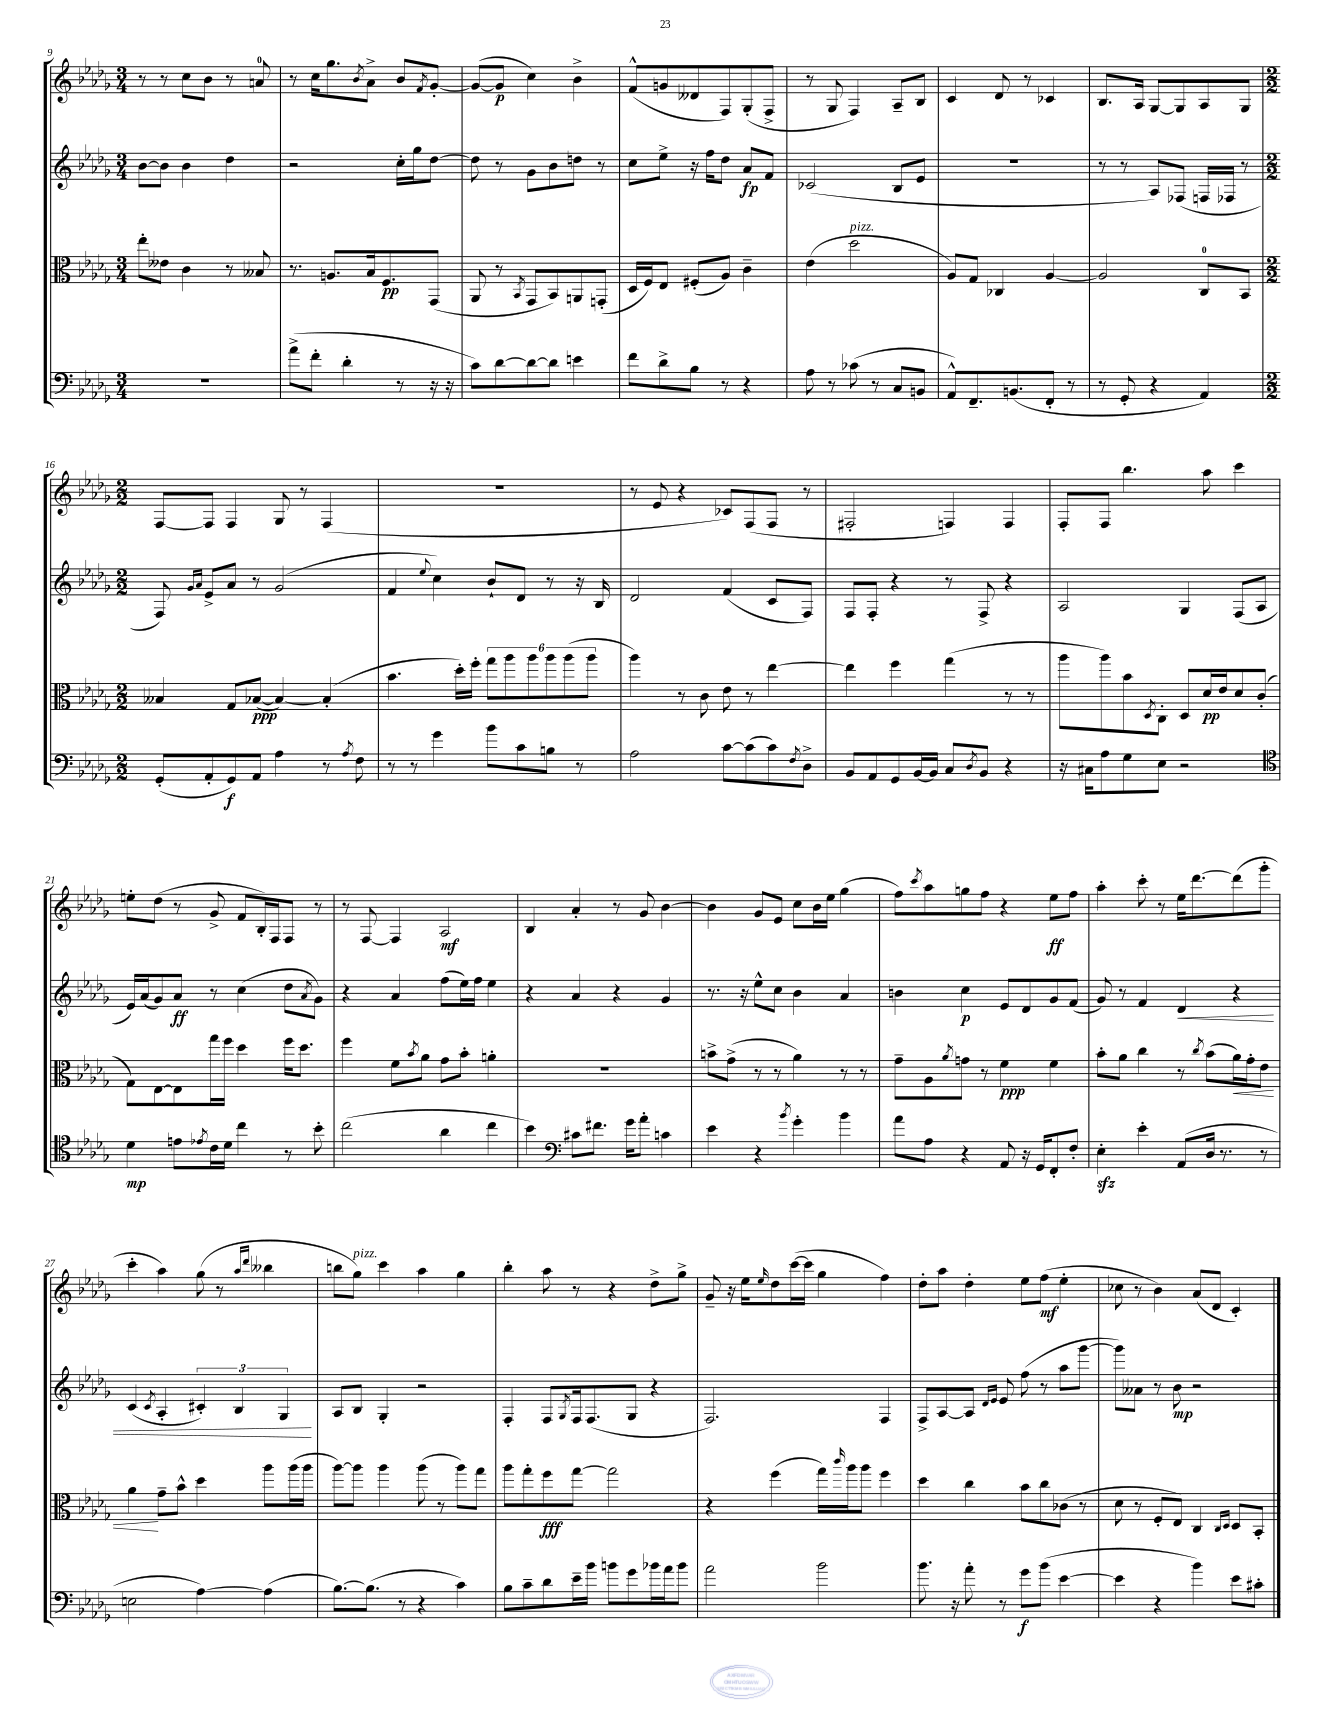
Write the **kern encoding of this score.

**kern	**kern	**kern	**kern
*staff4	*staff3	*staff2	*staff1
*clefF4	*clefC3	*clefG2	*clefG2
*k[b-e-a-d-g-]	*k[b-e-a-d-g-]	*k[b-e-a-d-g-]	*k[b-e-a-d-g-]
*M3/4	*M3/4	*M3/4	*M3/4
2.r	8ee-'	[8b-	8r
.	8e--	8b-]	8r
.	4c	4b-	8cc
.	.	.	8b-
.	8r	4dd-	8r
.	8B--	.	8a
=	=	=	=
(8a-^	8.r	2r	8r
8f'	.	.	16cc
.	8.A	.	8.gg-
4d-'	.	.	.
.	.	.	8qb-
.	16B-	.	8a-^
.	8.F	.	.
8r	.	16cc'	8b-
.	.	16gg-	.
.	.	.	8qf
16r	(8GG-	[8dd-	[8g-'
16r	.	.	.
=	=	=	=
8c)	8AA-	8dd-]	(8g-_
[8d-	8r	8r	8g-]
.	8qBB-	.	.
8d-_	8GG-	8g-	4cc)
8d-]	8BB-)	8b-	.
4e	8AA	8dd	4b-^
.	(8GG'	8r	.
=	=	=	=
8f	16D-	8cc	(8f^^
.	16F)	.	.
8d-^	8E-	8ee-^	8g
8B-	(8F#'	16r	8d--
.	.	16ff	.
8r	8A-)	8dd-	8F)
4r	4c~	8a-	(8G-'
.	.	8f	8F^
=	=	=	=
8A-	(4e-	(2c-	8r
8r	.	.	8G-
(8c-	2dd-	.	4F)
8r	.	.	.
8C	.	8B-	8A-~
8BB	.	8e-	8B-
=	=	=	=
8AA-^^)	8A-)	2.r	4c
8.FF~	8G-	.	.
.	4C-	.	8d-
(8.BB	.	.	.
.	.	.	8r
8FF'	[4A-	.	4c-
8r	.	.	.
=	=	=	=
8r	2A-]	8r	8.B-
8GG-'	.	8r	.
.	.	.	16A-
4r	.	8A-)	[8G-
.	.	(8F-	8G-]
4AA-)	8C	16F	8A-
.	.	16F-	.
.	8BB-	8r	8G-
=	=	=	=
*M2/2	*M2/2	*M2/2	*M2/2
(8GG-'	4B--	8F)	[8F
.	.	16qqg-	.
.	.	16qqa-	.
8AA-'	.	8e-^	8F]
8GG-)	8G-	8a-	4F
8AA-	([8B-	8r	.
4A-	4B-_)	(2g-	8G-
.	.	.	8r
8r	(4B-']	.	(4F
8qA-	.	.	.
8F	.	.	.
=	=	=	=
8r	4.b-	4f	1r
8r	.	.	.
.	.	8qqee-	.
4g-	.	4cc)	.
.	16dd-')	.	.
.	16ff'	.	.
8b-	12gg-	8b-`	.
.	12aa-	.	.
8c	.	8d-	.
.	12aa-	.	.
8B	12aa-	8r	.
.	(12aa-	.	.
8r	.	16r	.
.	12aa-	.	.
.	.	16B-	.
=	=	=	=
2A-	4aa-)	2d-	8r
.	.	.	8e-
.	8r	.	4r
.	8c	.	.
[8c	8e-	(4f	8c-)
(8c]	8r	.	(8F
8c)	[4ee-	8c	8F
8qF	.	.	.
8D-^	.	8F)	8r
=	=	=	=
8BB-	4ee-]	8F	2F#'
8AA-	.	8F'	.
8GG-	4ff	4r	.
[16BB-	.	.	.
16BB-]	.	.	.
8C	(4gg-	8r	4F)
8qD-	.	.	.
8BB-	.	8F^	.
4r	8r	4r	4F
.	8r	.	.
=	=	=	=
16r	8aa-	2A-	8F'
16C#	.	.	.
8A-	8aa-)	.	8F
8G-	8b-	.	4.bb-
.	8qD-	.	.
8E-	8C'	.	.
2r	8D-	4G-	.
.	16d-	.	8aa-
.	16e-	.	.
.	8d-	(8F	4ccc
.	(8c'	8A-	.
=	=	=	=
*clefC4	*	*	*
4d-	8G-)	16e-)	8ee'
.	.	(16a-	.
.	[8E-	8g-)	(8dd-
8e	8E-]	8a-	8r
8qe-	.	.	.
16c	16gg-	8r	8g-^
16d-	16ff	.	.
4cc	4dd-	(4cc	8f
.	.	.	16B-')
.	.	.	16F
8r	16ff	8dd-	8F
.	8.dd-	.	.
.	.	8qa-	.
8b-'	.	8g-)	8r
=	=	=	=
(2cc	4ff	4r	8r
.	.	.	[8F
.	8f	4a-	4F]
.	8qb-	.	.
.	8a-	.	.
4a-	8g-	(8ff	2A-
.	8b-'	16ee-)	.
.	.	16ff	.
4cc	4a'	4ee-	.
=	=	=	=
4b-)	1r	4r	4B-
*clefF4	*	*	*
8c#	.	4a-	4a-'
8.f#	.	.	.
.	.	4r	8r
16g-	.	.	.
8a-'	.	.	8g-
4c	.	4g-	[4b-
=	=	=	=
4e-	8b^	8.r	4b-]
.	(8g-^	.	.
.	.	16r	.
4r	8r	8ee-^^	8g-
.	8r	8cc	8e-
8qb-	.	.	.
4g-'	4a-)	4b-	8cc
.	.	.	16b-
.	.	.	16ee-
4b-	8r	4a-	(4gg-
.	8r	.	.
=	=	=	=
8a-	8g-~	4b	8ff)
.	.	.	8qccc
8A-	8A-	.	8aa-
.	8qa-	.	.
4r	8g	4cc	8gg
.	8r	.	8ff
8AA-	4f	8e-	4r
16r	.	8d-	.
16GG-	.	.	.
8FF'	4f	8g-	8ee-
8F'	.	(8f	8ff
=	=	=	=
4E-'	8b-'	8g-)	4aa-'
.	8a-	8r	.
4e-'	4cc	4f	8ccc'
.	.	.	8r
(8AA-	8r	4d-	16ee-
.	.	.	[8.ddd-
.	8qcc	.	.
16D-	(8b-	.	.
8.r	.	.	.
.	16a-)	4r	(8ddd-]
.	16g-'	.	.
8r	8e-	.	8ggg-'
=	=	=	=
2E	4a-	(4c	4ccc'
.	.	8qc	.
.	8g-~	4A-'	4aa-)
.	8b-^^	.	.
[4A-)	4dd-	6c#')	(8gg-
.	.	.	8r
.	.	6B-	.
.	.	.	16qqaa-
.	.	.	16qqddd-
(4A-]	8aa-	.	4bb--
.	.	6G-	.
.	(16aa-	.	.
.	16aa-	.	.
=	=	=	=
[8.B-)	[8aa-)	8A-	8bb
.	8aa-]	8B-	8gg-)
(8.B-]	.	.	.
.	4aa-	4G-'	4ccc
8r	.	.	.
4r	(8aa-	2r	4aa-
.	8r	.	.
4c)	8aa-)	.	4gg-
.	8gg-	.	.
=	=	=	=
8B-	8aa-	4F'	4bb-'
8c~	8gg-'	.	.
8d-	8ff	8F	8aa-
.	.	8qG-	.
16e-~	[8gg-	16F	8r
16b-	.	(8.F	.
8b	2gg-]	.	4r
8g-	.	8G-	.
16b-	.	4r	8dd-^
16a-	.	.	.
8b-	.	.	8gg-^
=	=	=	=
2a-	4r	2.F)	8g-~
.	.	.	16r
.	.	.	16ee-
.	.	.	16qqee-
.	(4ff	.	8dd-
.	.	.	([16ccc
.	.	.	16ccc]
2b-	16gg-)	.	4gg-
.	16qqccc	.	.
.	16aa-	.	.
.	8aa-	.	.
.	4ff	4F	4ff)
=	=	=	=
8.b-	4dd-	8F^	8dd-'
.	.	[8A-	8aa-
16r	.	.	.
8a-'	4cc	8A-]	4dd-'
.	.	16qqd-	.
.	.	16qqe-	.
8r	.	8e-	.
8g-	8b-	(8ff	8ee-
(8b-	8cc	8r	(8ff
[4e-	(8c-	8aa-	4ee-'
.	8r	[8ggg-	.
=	=	=	=
4e-]	8d-	8ggg-])	8cc-
.	8r	8a--	8r
4r	8F'	8r	4b-)
.	8E-)	8b-	.
4b-)	4C	2r	(8a-
.	.	.	8d-
.	16qqC	.	.
.	16qqD-	.	.
8e-	8D-	.	4c')
8c#'	8BB-'	.	.
==	==	==	==
*-	*-	*-	*-
